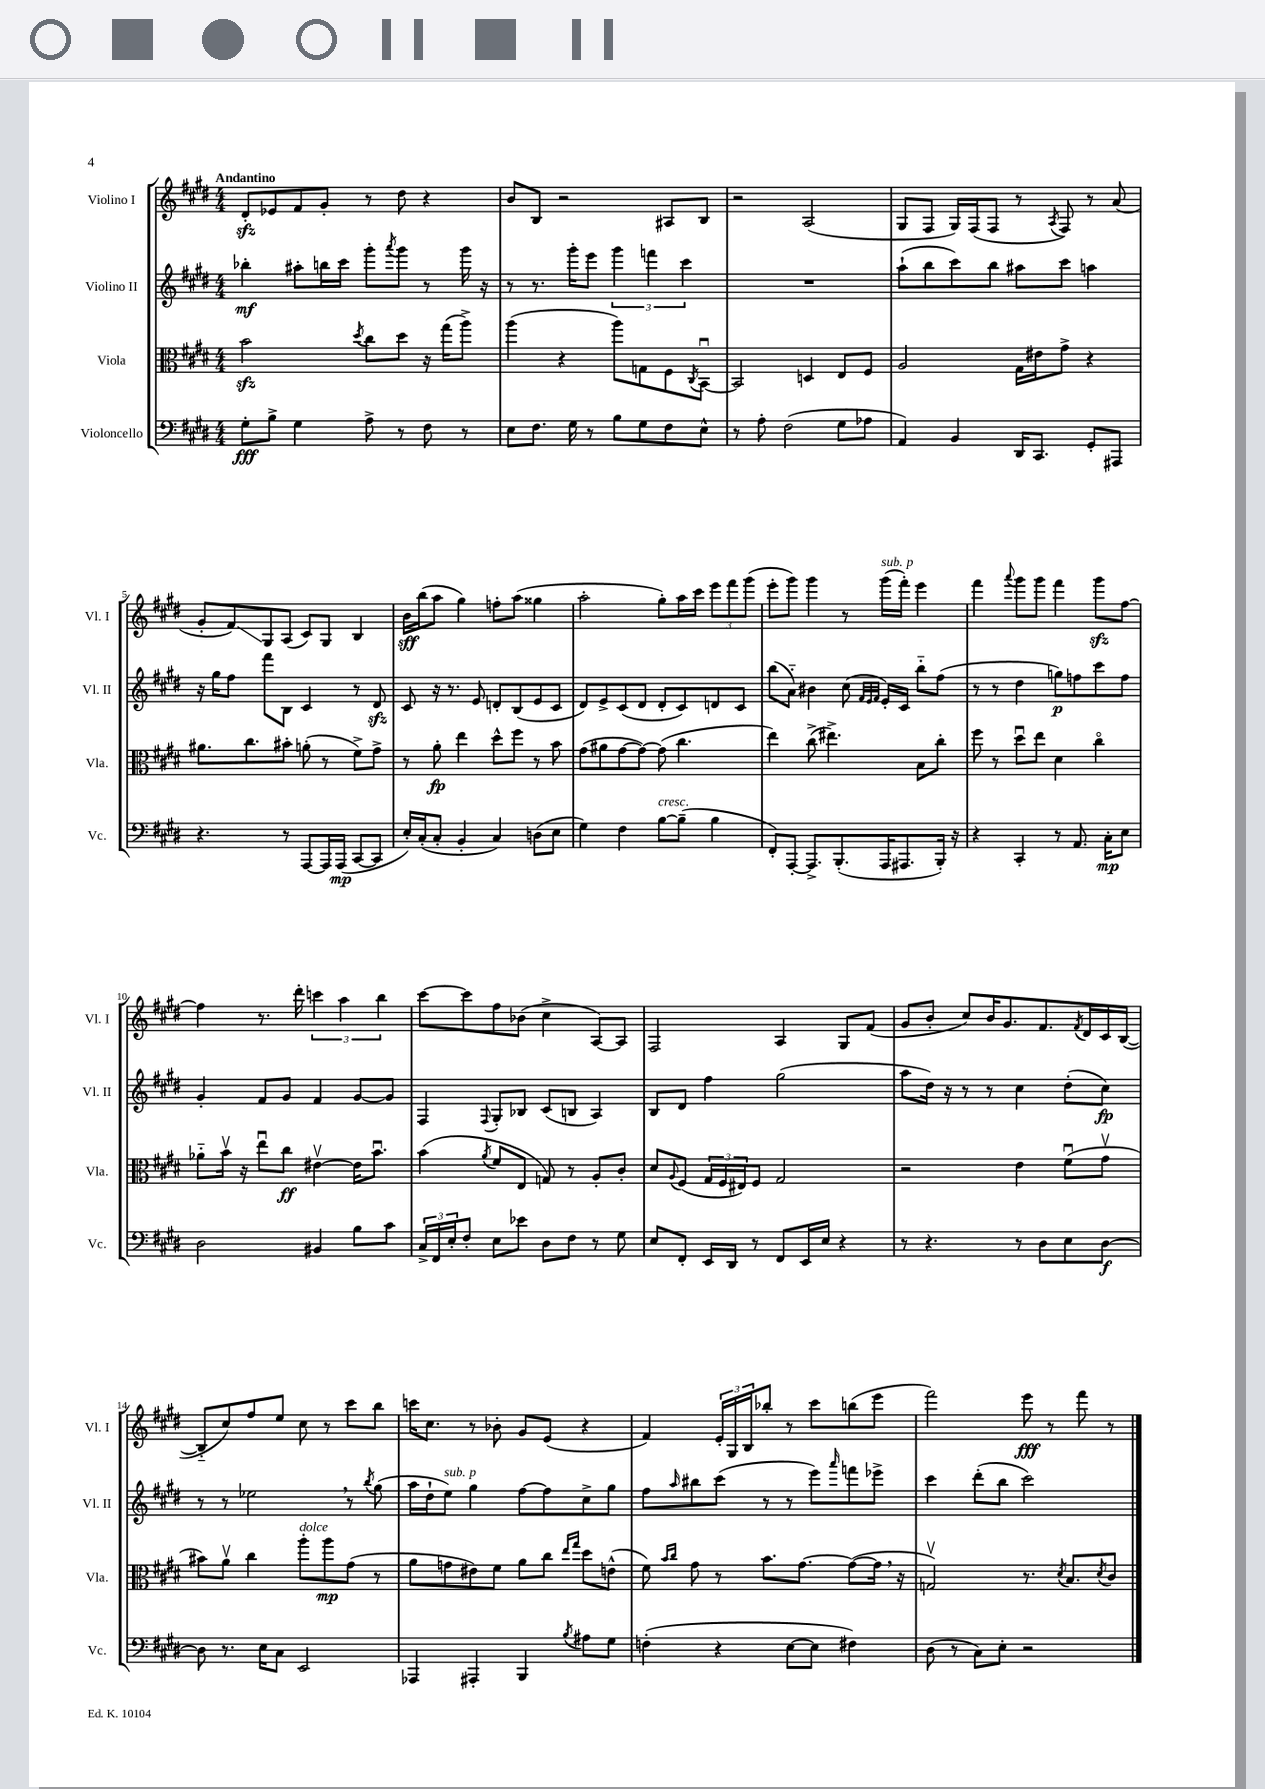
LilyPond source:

<<
\new StaffGroup <<
\new Staff = "s0" \with { instrumentName = "Violino I" shortInstrumentName = "Vl. I" } {
    \clef treble \key e \major \numericTimeSignature \time 4/4 \tempo "Andantino"
    dis'8-.\sfz ees'8 fis'8 gis'8-. r8 dis''8 r4 |
    b'8 b8 r2 ais8 b8 |
    r2 a2( |
    gis8 fis8 gis16) fis16( fis8 r8 \acciaccatura { a8 } fis8) r8 a'8( |
    gis'8-. fis'8\glissando) gis8 a8( cis'8) gis8 b4 |
    b'16\sff b''16( a''8 gis''4) f''8-. a''8( gisis''4 |
    a''2-. gis''8-.) a''16 cis'''16 \tuplet 3/2 { e'''8 fis'''8 gis'''8( } |
    e'''8-. gis'''8) gis'''4 r8 gis'''16^\markup { \italic "sub. p" }( fis'''16-.) e'''4 |
    fis'''4 \appoggiatura { a'''8 } gis'''8 gis'''8 fis'''4 gis'''8\sfz fis''8~ |
    fis''4 r8. dis'''16-. \tuplet 3/2 { c'''4 a''4 b''4 } |
    cis'''8~ cis'''8 fis''8 bes'8( cis''4-> a8~) a8 |
    fis2 a4 gis8 fis'8( |
    gis'8 b'8-. cis''8) b'16 gis'8. fis'8. \acciaccatura { fis'8 } dis'16 cis'16 b16~( |
    b8-_ cis''8) fis''8 e''8 cis''8 r8 cis'''8 b''8 |
    c'''16 cis''8. r8 bes'8-. gis'8 e'8( r4 |
    fis'4) \tuplet 3/2 { e'16-. gis16 b16 } bes''8-. r8 cis'''8 b''8( e'''8 |
    fis'''2) e'''8\fff r8 fis'''8 r8 \bar "|." |
}
\new Staff = "s1" \with { instrumentName = "Violino II" shortInstrumentName = "Vl. II" } {
    \clef treble \key e \major \numericTimeSignature \time 4/4
    bes''4-.\mf ais''8-. b''16 cis'''16 gis'''8-. \acciaccatura { a'''8 } gis'''8 r8 gis'''16 r16 |
    r8 r8. gis'''16-. e'''8 \tuplet 3/2 { gis'''4 f'''4 cis'''4 } |
    R1 |
    a''8-!( b''8 cis'''8) b''8 ais''8 cis'''8 a''4 |
    r16 gis''16 fis''8 fis'''8 b8 cis'4 r8 dis'8\sfz |
    cis'8 r16 r8. e'8 d'8-. b8( e'8 cis'8 |
    dis'8) e'8-> cis'8( dis'8 dis'8-. cis'8) d'8 cis'8 |
    b''8( a'8-_) bis'4 cis''8( \grace { fis'32 e'32 fis'32 } e'16-.) cis'16 b''8-_ fis''8( |
    r8 r8 dis''4 g''8\p) f''8 cis'''8 f''8 |
    gis'4-. fis'8 gis'8 fis'4 gis'8~ gis'8 |
    fis4 \appoggiatura { fis8 } gis8-. bes8 cis'8( b8 a4) |
    b8 dis'8 fis''4 gis''2( |
    a''8 dis''16) r16 r8 r8 cis''4 dis''8-.( cis''8\fp) |
    r8 r8 ees''2 \breathe r8 \acciaccatura { b''8 } gis''8( |
    a''16 dis''16-! e''8^\markup { \italic "sub. p" }) gis''4 fis''8~ fis''8 cis''8-> gis''8 |
    fis''8 \grace { a''16 } bis''8 cis'''8( r8 r8 e'''8) \grace { a'''16 } f'''8 ees'''8-> |
    cis'''4 dis'''8-.( b''8 cis'''2) \bar "|." |
}
\new Staff = "s2" \with { instrumentName = "Viola" shortInstrumentName = "Vla." } {
    \clef alto \key e \major \numericTimeSignature \time 4/4
    b'2\sfz \acciaccatura { dis''8 } cis''8 dis''8 r16 gis''16( a''8->) |
    a''4( r4 a''8) g8 fis8 \acciaccatura { cis8 } b,8~\downbow |
    b,2 d4 e8 fis8 |
    a2 gis16 eis'16 gis'8-> r4 |
    ais'8. cis''8. bis'8-. a'8-.( r8 fis'8->) gis'8-> |
    r8 a'8-.\fp e''4 dis''8-^ fis''8 r8 b'8 |
    gis'8( ais'8 gis'8~ gis'8~) gis'8( cis''4. |
    e''4) cis''8->( eis''4.->) b8 cis''8-. |
    fis''8 r8 dis''8\downbow e''8 dis'4 cis''4\flageolet |
    aes'8-_ b'16\upbow r16 e''8\downbow cis''8\ff eis'4~\upbow eis'16 b'8.\downbow |
    b'4( \acciaccatura { a'8 } fis'8 e8 g8) r8 a8-. cis'8-. |
    dis'8 \appoggiatura { a8 } fis8( \tuplet 3/2 { gis16 fis16 eis16) } fis8 gis2 |
    r2 e'4 fis'8\downbow( gis'8\upbow |
    bis'8) a'8\upbow cis''4 a''8-.^\markup { \italic "dolce" } a''8\mp gis'8( r8 |
    a'8 g'8 eis'8) fis'8 a'8 cis''8 \grace { e''16 gis''16 } dis''8 e'8-^( |
    fis'8) \grace { b'16 cis''16 } gis'8 r8 b'8. gis'8.~ gis'8~( gis'16 \breathe r16 |
    g2\upbow) r8. \acciaccatura { dis'8 } b8. \acciaccatura { dis'8 } cis'8 \bar "|." |
}
\new Staff = "s3" \with { instrumentName = "Violoncello" shortInstrumentName = "Vc." } {
    \clef bass \key e \major \numericTimeSignature \time 4/4
    gis8-.\fff b8-> gis4 a8-> r8 fis8 r8 |
    e8 fis8. gis16 r8 b8 gis8 fis8 e8-^ |
    r8 a8-. fis2( gis8 aes8 |
    a,4) b,4 dis,16 cis,8. gis,8-. ais,,8 |
    r4. r8 a,,8~ a,,16 a,,16\mp( cis,8~ cis,8 |
    e16-.) cis16-.( cis8-. b,4-. cis4) d8( e8 |
    gis4) fis4 b8~^\markup { \italic "cresc." } b8--( b4 |
    fis,8-.) a,,8~-. a,,8.-> b,,8.-.( a,,16 ais,,8. b,,16-.) r16 |
    r4 cis,4-. r8 a,8. cis16-.\mp e8 |
    dis2 bis,4 b8 cis'8 |
    \tuplet 3/2 { cis16-> fis,16 e16-. } fis8-. e8 ees'8 dis8 fis8 r8 gis8 |
    e8 fis,8-. e,16 dis,16 r8 fis,8 e,16 e16 r4 |
    r8 r4. r8 dis8 e8 dis8~\f |
    dis8 r8. e16 cis8 e,2 |
    aes,,4 ais,,4-. b,,4 \acciaccatura { b8 } ais8 gis8 |
    f4-.( r4 e8~ e8 fis4) |
    dis8( r8 cis8) e8-. r2 \bar "|." |
}
>>
>>
